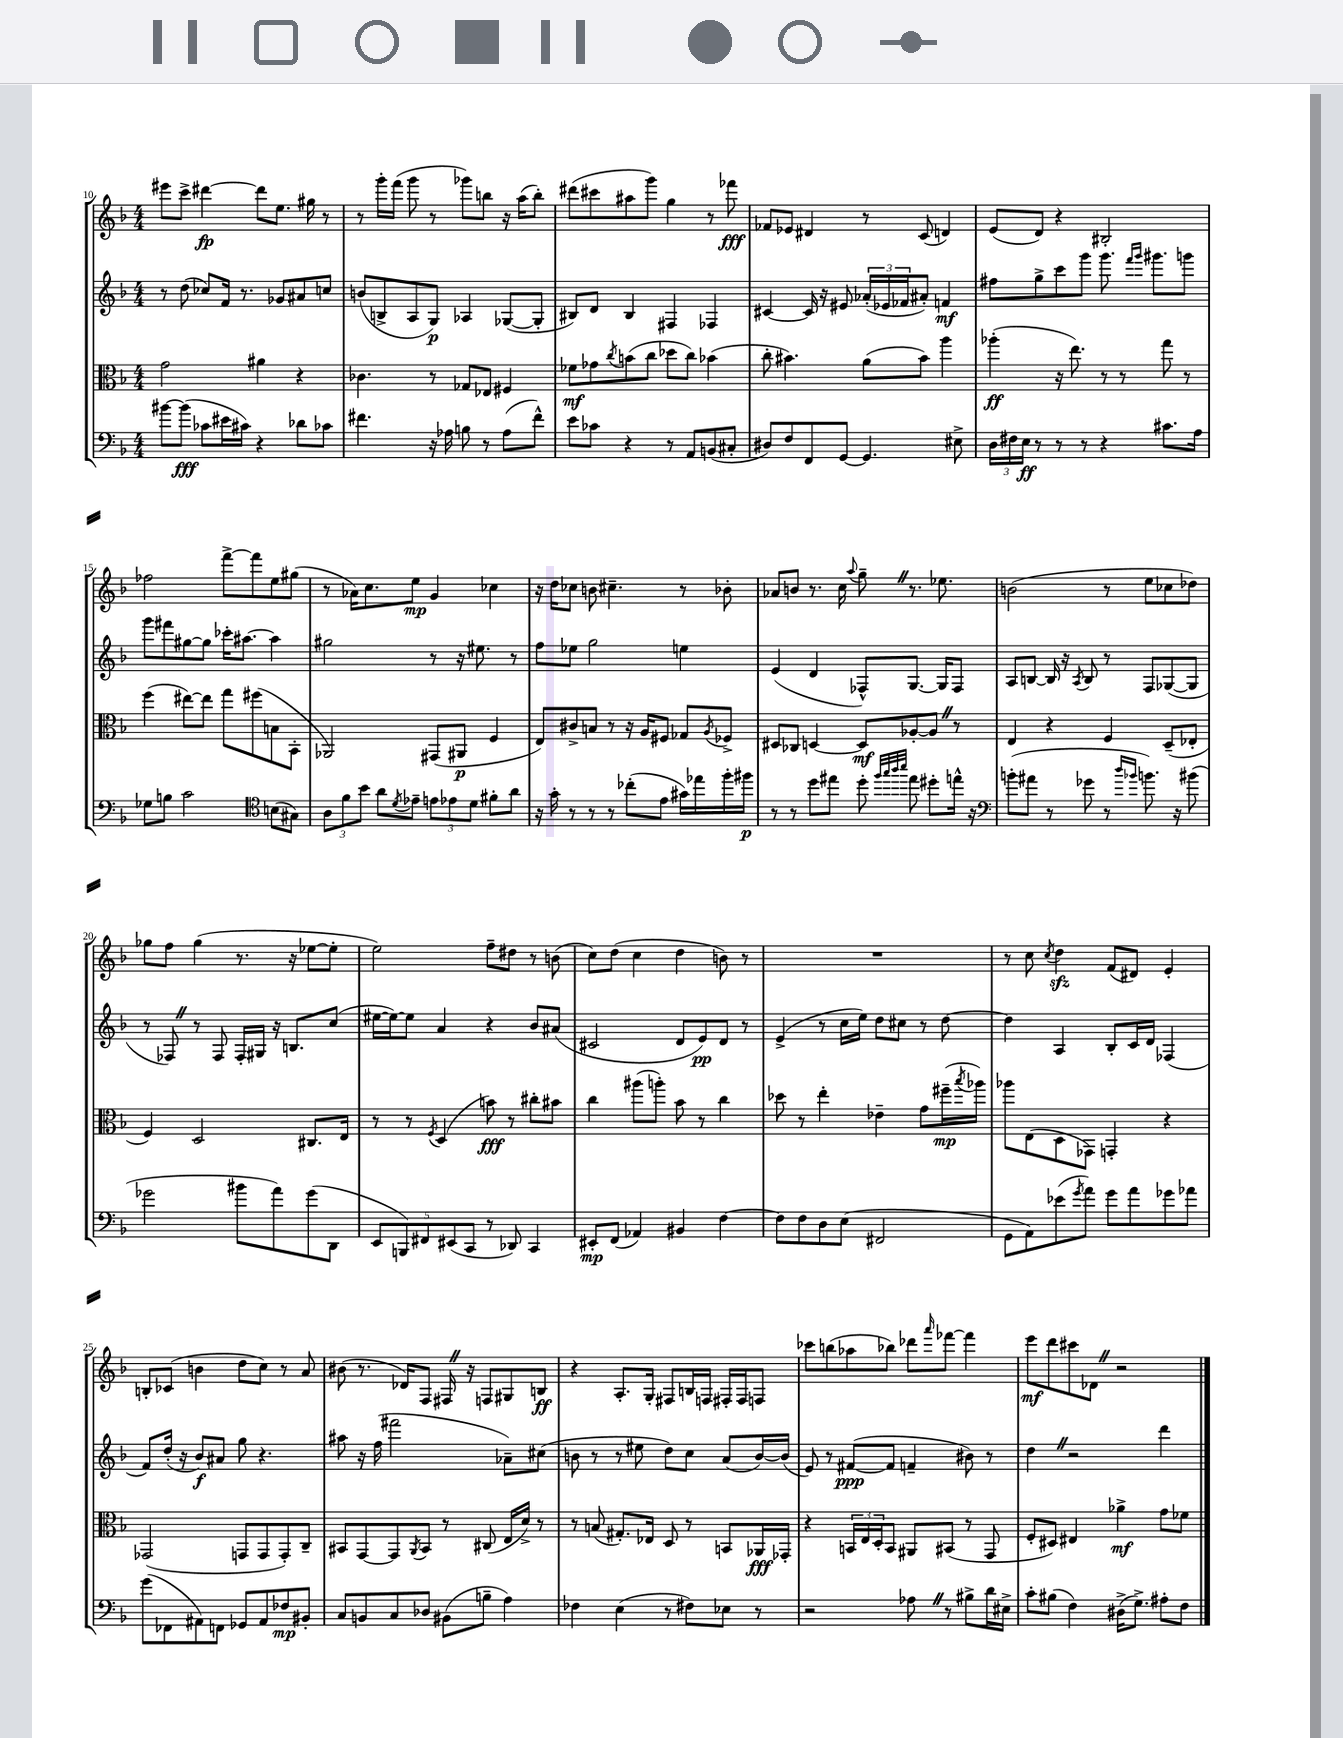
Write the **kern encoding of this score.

**kern	**dynam	**kern	**dynam	**kern	**dynam	**kern	**dynam
*part4	*part4	*part3	*part3	*part2	*part2	*part1	*part1
*staff4	*staff4	*staff3	*staff3	*staff2	*staff2	*staff1	*staff1
*clefF4	*	*clefC3	*	*clefG2	*	*clefG2	*
*k[b-]	*	*k[b-]	*	*k[b-]	*	*k[b-]	*
*M4/4	*	*M4/4	*	*M4/4	*	*M4/4	*
=10	=10	=10	=10	=10	=10	=10	=10
[8b#X\L	.	2g\	.	8r	.	8eee#X\L	.
(8b#\J]	fff	.	.	(8dd\	.	8ccc^\J	.
8c-X\L	.	.	.	8cc-X/L)	.	[4ddd#X\	fp
16e#X\L	.	.	.	16f/Jk	.	.	.
16c#X\JJ)	.	.	.	8.r	.	.	.
4r	.	4a#X\	.	.	.	8ddd#\L]	.
.	.	.	.	8g-X/L	.	8.ee\J	.
8d-X\L	.	4r	.	8a#X/	.	.	.
.	.	.	.	.	.	16gg#X\	.
8c-X\J	.	.	.	8ccn/J	.	8r	.
=11	=11	=11	=11	=11	=11	=11	=11
4.f#X\	.	4.c-X\	.	(8bn/L	.	8r	.
.	.	.	.	8Bn^/	.	16ggg'\LL	.
.	.	.	.	.	.	(16fff\JJ	.
.	.	.	.	8A/	.	8ggg\	.
16r	.	8r	.	8G/J)	p	8r	.
16A-X\	.	.	.	.	.	.	.
8Bn\	.	8G-X/L	.	4A-X/	.	8ggg-X\L)	.
8r	.	8E-X/J	.	.	.	8bbn\J	.
(8A-\L	.	4F#X/	.	([8G-X/L	.	16r	.
.	.	.	.	.	.	(16aa\KL	.
8f#^^\J)	.	.	.	8G-'/J]	.	8bb'\J)	.
=12	=12	=12	=12	=12	=12	=12	=12
8e\L	.	8f-X\L	mf	8B#X/L)	.	(8ddd#X\L	.
8c-X\J	.	8g-X\	.	8d/J	.	8ccc#X\	.
.	.	8qcc/	.	.	.	.	.
4r	.	(8bn\	.	4B#/	.	8aa#X\	.
.	.	8cc\J	.	.	.	8ggg\J)	.
8r	.	8dd-X\L	.	4F#X/	.	4gg\	.
8AA/L	.	8cc\J)	.	.	.	.	.
(8BBn/	.	(4b-X\	.	4F-X/	.	8r	.
8C#X'/J	.	.	.	.	.	8fff-X\	fff
=13	=13	=13	=13	=13	=13	=13	=13
8D#X/L)	.	8cc'\	.	[4c#X/	.	8f-X/L	.
8F/	.	4.b#X\)	.	.	.	8e-X/J	.
8FF/	.	.	.	16c#/]	.	4d#X/	.
.	.	.	.	16r	.	.	.
[8GG/J	.	.	.	8e#X/	.	.	.
4.GG/]	.	(8a\L	.	(24a-X'/LL	.	8r	.
.	.	.	.	24e-X/	.	.	.
.	.	.	.	24f-X/J	.	.	.
.	.	8b#\J)	.	8a#X'/J)	.	(8c/	.
.	.	4aa\	.	4fn/	mf	4dn/)	.
8E#X^\	.	.	.	.	.	.	.
=14	=14	=14	=14	=14	=14	=14	=14
24D\LL	.	(4aa-X'\	ff	8ff#X\L	.	(8e/L	.
24F#X\	.	.	.	.	.	.	.
24E\JJ	ff	.	.	.	.	.	.
8r	.	.	.	8gg^\	.	8d/J)	.
8r	.	16r	.	8ccc\	.	4r	.
.	.	8.ee\)	.	.	.	.	.
8r	.	.	.	8ggg\J	.	.	.
4r	.	8r	.	8.ggg\	.	2B#X'/	.
.	.	8r	.	.	.	.	.
.	.	.	.	16qqfff/LL	.	.	.
.	.	.	.	16qqggg/JJ	.	.	.
.	.	.	.	8.ggg#X\L	.	.	.
8.c#X\L	.	8gg\	.	.	.	.	.
.	.	8r	.	8gggn\J	.	.	.
16A\Jk	.	.	.	.	.	.	.
!!LO:LB:g=z
=15	=15	=15	=15	=15	=15	=15	=15
8G-X\L	.	(4ff\	.	8ggg\L	.	2ff-X\	.
8Bn\J	.	.	.	8fff#X\	.	.	.
2c\	.	[8ee#X\L)	.	[8gg#X\	.	.	.
.	.	8ee#\J]	.	8gg#\J]	.	.	.
.	.	8gg\L	.	16ccc-X'\KL	.	[8fff^\L	.
.	.	.	.	[8.aa#X\J	.	.	.
.	.	(8ff#X\	.	.	.	8fff\]	.
*clefC4	*	*	*	*	*	*	*
(8Bn\L	.	8Bn\	.	4aa#\]	.	8ee\	.
8G#X\J)	.	8BB-'\J	.	.	.	(8gg#X\J	.
=16	=16	=16	=16	=16	=16	=16	=16
12A\L	.	2AA-X/)	.	2gg#X\	.	8r	.
12f\	.	.	.	.	.	.	.
.	.	.	.	.	.	16a-X\KL)	.
12b-\J	.	.	.	.	.	.	.
.	.	.	.	.	.	8.cc\	.
8a\L	.	.	.	.	.	.	.
8qd/	.	.	.	.	.	.	.
8e-X~\J	.	.	.	.	.	8ee\J	mp
12en\L	.	(8GG#X/L	.	8r	.	4g/	.
12e-X\	.	.	.	.	.	.	.
.	.	8AA#X/J	p	16r	.	.	.
12d\J	.	.	.	.	.	.	.
.	.	.	.	8.ee#X\	.	.	.
8f#X'\L	.	4F/	.	.	.	4cc-X\	.
8a\J	.	.	.	8r	.	.	.
=17	=17	=17	=17	=17	=17	=17	=17
16r	.	8E/L)	.	8ff\L	.	16r	.
16g'\	.	.	.	.	.	16dd\KL	.
8r	.	8c#X^/	.	8ee-X\J	.	8cc-X\J	.
8r	.	8Bn/J	.	2gg\	.	8bn\	.
8r	.	8r	.	.	.	4.cc#X~\	.
(8cc-X'\L	.	16r	.	.	.	.	.
.	.	16A/KL	.	.	.	.	.
8e\J	.	8F#X/J	.	.	.	.	.
16g#X\LL)	.	8G-X/L	.	4een\	.	8r	.
16ee-X\	.	.	.	.	.	.	.
.	.	8qA/	.	.	.	.	.
16ff'\	.	8F-X^/J	.	.	.	8b-X'\	.
16ff#X\JJ	p	.	.	.	.	.	.
=18	=18	=18	=18	=18	=18	=18	=18
8r	.	8D#X/L	.	(4e/	.	8a-X/L	.
8r	.	8C-X/J	.	.	.	8bn/J	.
8dd\L	.	[4Dn/	.	4d/	.	8.r	.
8ee#X\J	.	.	.	.	.	.	.
.	.	.	.	.	.	16cc\	.
.	.	.	.	.	.	8qqaa/	.
8dd'\	.	8D/L]	mf	8F-X^^/L)	.	8gg~Z\	.
32qqff/LLL	.	.	.	.	.	.	.
32qqgg/	.	.	.	.	.	.	.
32qqaa/	.	.	.	.	.	.	.
32qqbb-/JJJ	.	.	.	.	.	.	.
8ee#\	.	[8A-X'/	.	[8.G/J	.	8.r	.
8dd#X'\L	.	8A-Z/J]	.	.	.	.	.
.	.	.	.	16G/KL]	.	8.ee-X\	.
16een^^\Jk	.	8r	.	8F-/J	.	.	.
16r	.	.	.	.	.	.	.
=19	=19	=19	=19	=19	=19	=19	=19
*clefF4	*	*	*	*	*	*	*
(8bn'\L	.	4E/	.	8A/L	.	(2bn\	.
8a#X\J	.	.	.	[8Bn/J	.	.	.
8r	.	4r	.	16B/]	.	.	.
.	.	.	.	16r	.	.	.
.	.	.	.	8qA/	.	.	.
8g-X\	.	.	.	8B/	.	.	.
8r	.	4F/	.	8r	.	8r	.
16qqdd/LL	.	.	.	.	.	.	.
16qqb-X/JJ	.	.	.	.	.	.	.
8.bn\)	.	.	.	8F/L	.	8ee\L	.
.	.	(8D~/L	.	([8G-X/	.	8cc-X\	.
16r	.	.	.	.	.	.	.
(8b#X\	.	8E-X'/J	.	8G-/J]	.	8dd-X\J)	.
!!LO:LB:g=z
=20	=20	=20	=20	=20	=20	=20	=20
2g-X\	.	4F/)	.	8r	.	8gg-X\L	.
.	.	.	.	8F-XZ/)	.	8ff\J	.
.	.	2D/	.	8r	.	(4gg-\	.
.	.	.	.	8F-/	.	.	.
8b#X\L	.	.	.	16F-'/LL	.	8.r	.
.	.	.	.	16G#X/JJ	.	.	.
8a\)	.	.	.	16r	.	.	.
.	.	.	.	8.Bn/L	.	16r	.
(8g-\	.	8.C#X/L	.	.	.	[8ee-X\L	.
8DD\J	.	.	.	(8cc/J	.	8ee-'\J]	.
.	.	16E/Jk	.	.	.	.	.
=21	=21	=21	=21	=21	=21	=21	=21
10EE/L	.	8r	.	[16ee#X\LL	.	2ee\)	.
.	.	.	.	16ee#\J_)	.	.	.
10BBBn/)	.	.	.	.	.	.	.
.	.	8r	.	8ee#\J]	.	.	.
10FF#X/	.	.	.	.	.	.	.
.	.	8qF/	.	.	.	.	.
.	.	(4D/	.	4a/	.	.	.
(10EE#X/	.	.	.	.	.	.	.
10CC/J	.	.	.	.	.	.	.
8r	.	8bn\)	fff	4r	.	8ff~\L	.
8DD-X/)	.	8r	.	.	.	8dd#X\J	.
4CC/	.	8cc#X'\L	.	8b-/L	.	8r	.
.	.	8b#X\J	.	(8a#X/J	.	(8bn\	.
=22	=22	=22	=22	=22	=22	=22	=22
8EE#X'/L	mp	4cc\	.	2c#X/	.	8cc\L)	.
(8FF/J	.	.	.	.	.	(8dd\J	.
4AA-X/)	.	(8aa#X\L	.	.	.	4cc\	.
.	.	8aan'\J)	.	.	.	.	.
4BB#X/	.	8b-\	.	8d/L	.	4dd\	.
.	.	8r	.	8e/)	pp	.	.
[4F\	.	4cc\	.	8d/J	.	8bn\)	.
.	.	.	.	8r	.	8r	.
=23	=23	=23	=23	=23	=23	=23	=23
8F\L]	.	8dd-X\	.	(4e^/	.	1r	.
8F\	.	8r	.	.	.	.	.
8D\	.	4ee'\	.	8r	.	.	.
(8E\J	.	.	.	16cc\LL	.	.	.
.	.	.	.	16ee\JJ)	.	.	.
2FF#X/	.	4e-X~\	.	8dd\L	.	.	.
.	.	.	.	8cc#X\J	.	.	.
.	.	8g\L	.	8r	.	.	.
.	.	(16ff#X~\L	mp	[8dd\	.	.	.
.	.	8qbb-/	.	.	.	.	.
.	.	16aa-X\JJ)	.	.	.	.	.
=24	=24	=24	=24	=24	=24	=24	=24
8GG\L	.	8aa-X\L	.	4dd\]	.	8r	.
8AA\)	.	(8E\	.	.	.	8cc\	.
.	.	.	.	.	.	8qcc/	.
(8e-X\	.	8D\	.	4A/	.	4ddzz\	.
8qg/	.	.	.	.	.	.	.
8a\J)	.	8GG-X\J)	.	.	.	.	.
8g\L	.	4GGn'/	.	8B-'/L	.	(8f/L	.
8a\	.	.	.	16c/L	.	8d#X/J)	.
.	.	.	.	16d/JJ	.	.	.
8g-X\	.	4r	.	(4F-X/	.	4e'/	.
8a-X\J	.	.	.	.	.	.	.
!!LO:LB:g=z
=25	=25	=25	=25	=25	=25	=25	=25
(8g\L	.	(2GG-X/	.	8f/L)	.	8Bn'/L	.
8FF-X\	.	.	.	(16dd'/Jk	.	(8c-X/J	.
.	.	.	.	16r	.	.	.
8AA#X\)	.	.	.	8b-/L)	f	4bn\	.
8FFn\J	.	.	.	8a#X/J	.	.	.
8GG-X/L	.	8GGn/L	.	8gg\	.	8dd\L	.
8AA#/	.	8GG/	.	4.r	.	8cc\J)	.
8F-X/	mp	8GG'/)	.	.	.	8r	.
8BB#X'/J	.	8C~/J	.	.	.	8a/	.
=26	=26	=26	=26	=26	=26	=26	=26
8C/L	.	8BB#X/L	.	8aa#X\	.	(8b#X\	.
8BBn/	.	[8GG/	.	16r	.	8.r	.
.	.	.	.	(16ff\	.	.	.
8C/	.	8GG/]	.	2fff#X\	.	.	.
.	.	.	.	.	.	16d-X/KL)	.
.	.	8qAA/	.	.	.	.	.
8D-X/J	.	8BB#/J	.	.	.	8F/J	.
(8BB#X\L	.	8r	.	.	.	16F#XZ/	.
.	.	.	.	.	.	16r	.
8Bn~\J	.	(8C#X/	.	.	.	8Fn/L	.
4A\)	.	16E/LL	.	8a-X~\L)	.	8G#X/	.
.	.	16d^/JJ)	.	.	.	.	.
.	.	8r	.	(8cc#X\J	.	8Bn/J	ff
=27	=27	=27	=27	=27	=27	=27	=27
4F-X\	.	8r	.	8bn\	.	4r	.
.	.	(8Bn/	.	8r	.	.	.
(4E\	.	8.G#X'/L)	.	8r	.	8.A'/L	.
.	.	.	.	8ee#X\	.	.	.
.	.	16E-X/Jk	.	.	.	16G'/Jk	.
8r	.	8D/	.	8dd\L)	.	8F#X/L	.
8F#X\L)	.	8r	.	8cc\J	.	16Bn/L	.
.	.	.	.	.	.	16Fn/JJ	.
8E-X\J	.	8BBn/L	.	(8a/L	.	16F#X'/LL	.
.	.	.	.	.	.	16F#/J	.
8r	.	16AA-X/L	fff	[16b/L)	.	8Fn/J	.
.	.	16GG-X'/JJ	.	(16b/JJ]	.	.	.
=28	=28	=28	=28	=28	=28	=28	=28
2r	.	4r	.	8e/)	.	8ccc-X\L	.
.	.	.	.	8r	.	(8bbn\	.
.	.	24BBn/LL	.	([8f#X/L	ppp	8aa-X\	.
.	.	24E/	.	.	.	.	.
.	.	24D'/J	.	.	.	.	.
.	.	8BB/J	.	8f#/J]	.	8bb-X\J)	.
8A-XZ\	.	8AA#X/L	.	4fn~/	.	8ddd-X\L	.
.	.	.	.	.	.	16qqaaa/	.
8r	.	(8BB#X/J	.	.	.	[8fff-X\J	.
8B#X^\L	.	8r	.	8b#X\)	.	4fff-\]	.
16d\L	.	8GG/	.	8r	.	.	.
16E#X^\JJ	.	.	.	.	.	.	.
=29	=29	=29	=29	=29	=29	=29	=29
8c'\L	.	8F'/L	.	4ddZ\	.	8eee\L	mf
(8B#X\J	.	8D#X/J)	.	.	.	8ddd\	.
4F\)	.	4E#X/	.	2r	.	8ccc#X\	.
.	.	.	.	.	.	8d-XZ\J	.
(16D#X^\KL	.	4a-X^\	mf	.	.	2r	.
8.G^\J)	.	.	.	.	.	.	.
8A#X'\L	.	8g\L	.	4ddd\	.	.	.
8F\J	.	8f-X\J	.	.	.	.	.
==	==	==	==	==	==	==	==
*-	*-	*-	*-	*-	*-	*-	*-
